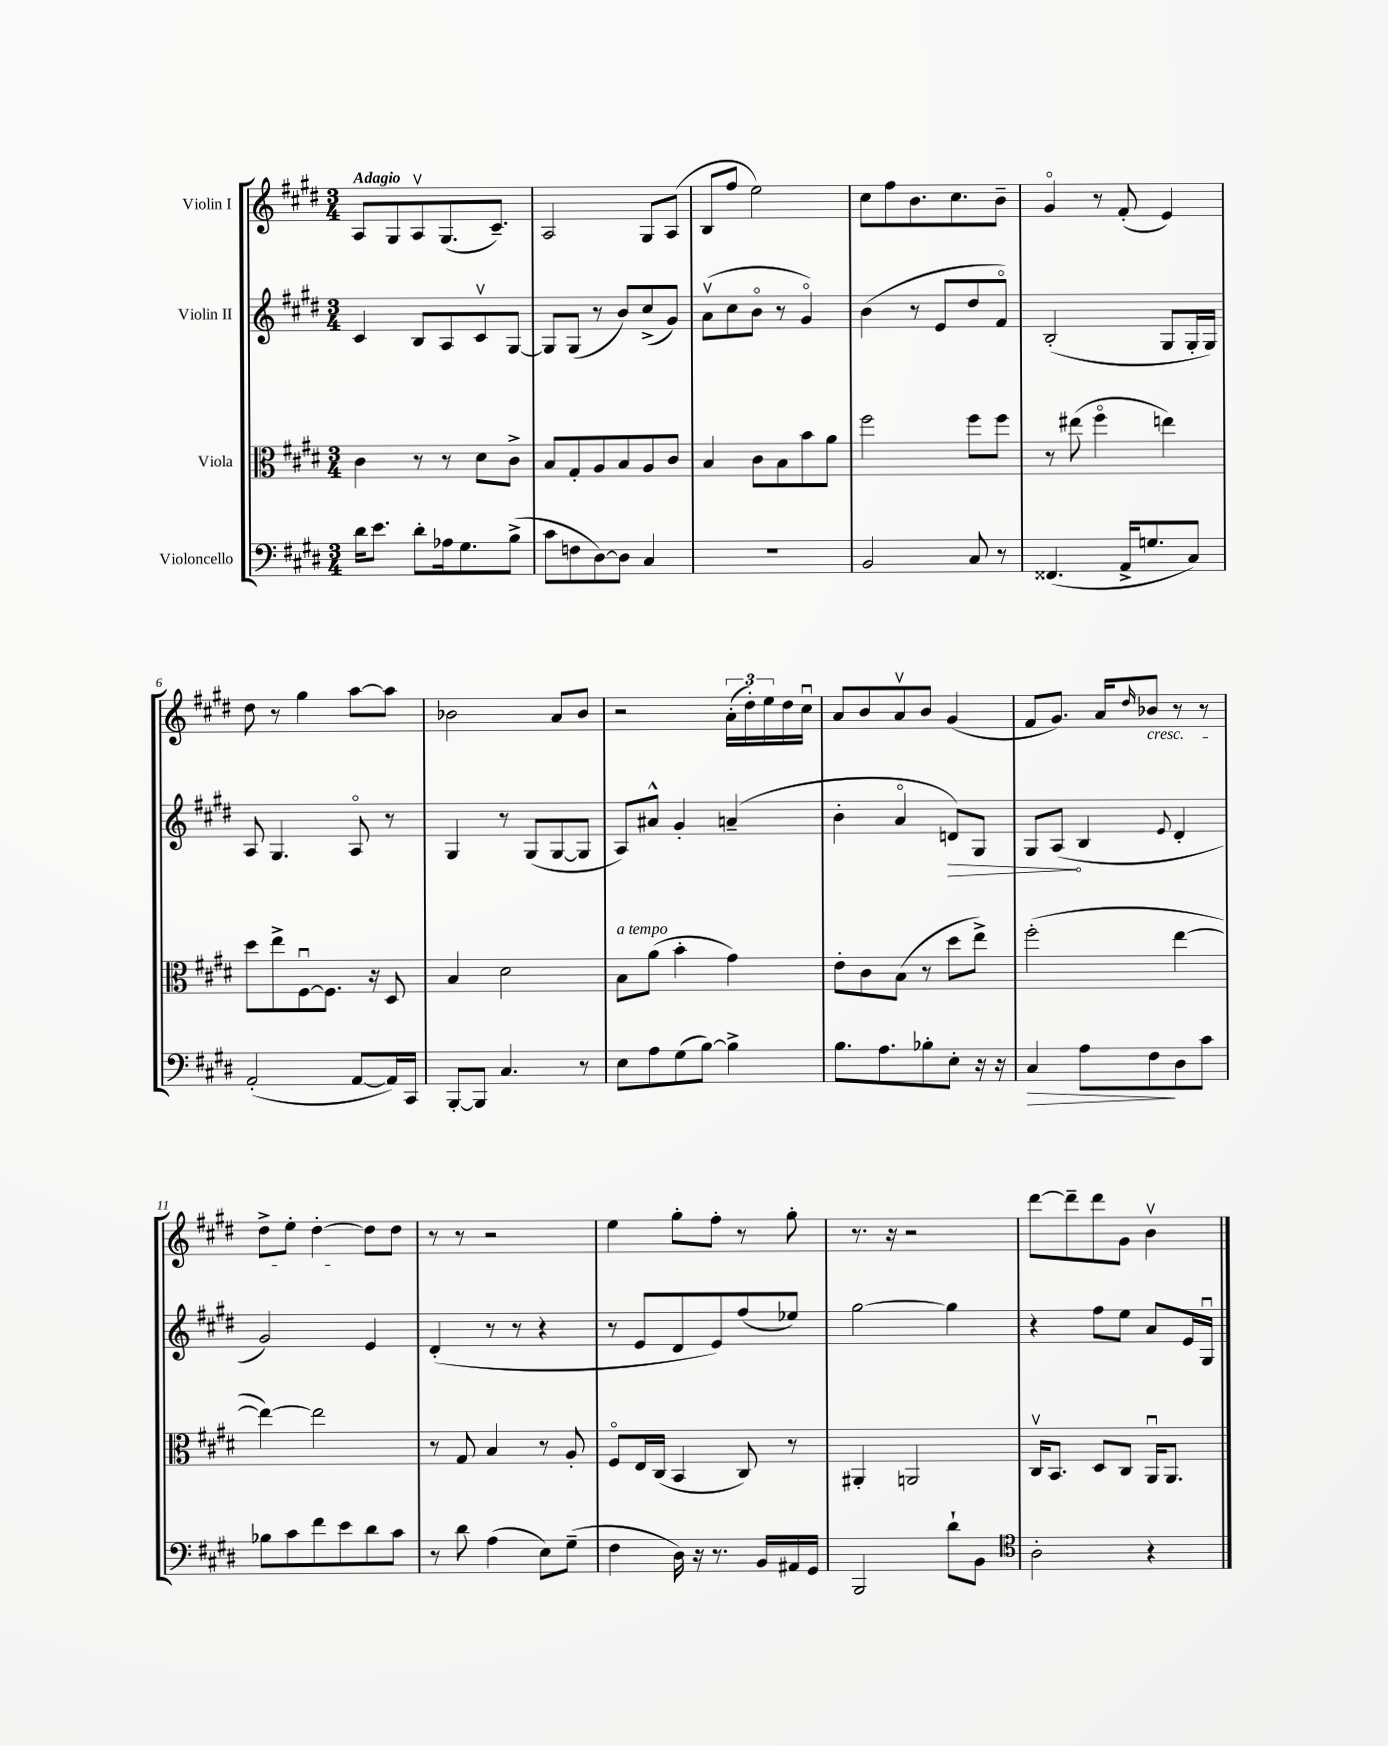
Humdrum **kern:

**kern	**kern	**kern	**kern
*staff4	*staff3	*staff2	*staff1
*clefF4	*clefC3	*clefG2	*clefG2
*k[f#c#g#d#]	*k[f#c#g#d#]	*k[f#c#g#d#]	*k[f#c#g#d#]
*M3/4	*M3/4	*M3/4	*M3/4
16d#	4c#	4c#	8A
8.e	.	.	.
.	.	.	8G#
8d#'	8r	8B	8Av
16A-	8r	8A	(8.G#
8.G#	.	.	.
.	8d#	8c#v	.
.	.	.	8.c#~)
(8B^	8c#^	[8G#	.
=	=	=	=
8c#	8B	8G#]	2A
8F	8G#'	(8G#	.
[8D#)	8A	8r	.
8D#]	8B	8b)	.
4C#	8A	(8cc#^	8G#
.	8c#	8g#)	(8A
=	=	=	=
2.r	4B	(8av	8B
.	.	8cc#	8ff#
.	8c#	8bo	2ee)
.	8B	8r	.
.	8b	4g#o)	.
.	8a	.	.
=	=	=	=
2BB	2ff#	(4b	8cc#
.	.	.	8ff#
.	.	8r	8.b
.	.	8e	.
.	.	.	8.cc#
8C#	8ff#	8dd#	.
8r	8ff#	8f#o)	8b~
=	=	=	=
(4.FF##	8r	(2B'	4g#o
.	(8ee#	.	.
.	4ff#o	.	8r
16AA^	.	.	(8f#'
8.G	.	.	.
.	4ee)	8G#	4e)
8C#)	.	16G#'	.
.	.	16G#)	.
=	=	=	=
(2AA'	8dd#	8A	8dd#
.	8ee^	4.G#	8r
.	[8F#u	.	4gg#
.	8.F#]	.	.
[8AA	.	8Ao	[8aa
.	16r	.	.
16AA])	8D#	8r	8aa]
16CC#	.	.	.
=	=	=	=
[8BBB'	4B	4G#	2b-
8BBB]	.	.	.
4.C#	2d#	8r	.
.	.	(8G#	.
.	.	[8G#	8a
8r	.	8G#]	8b-
=	=	=	=
8E	8B	8A)	2r
8A	(8a	8a#^^	.
(8G#	4b'	4g#'	.
[8B)	.	.	.
4B^]	4g#)	(4a~	(24a'
.	.	.	24dd#')
.	.	.	24ee
.	.	.	16dd#
.	.	.	16cc#u
=	=	=	=
8.B	8e'	4b'	8a
.	8c#	.	8b
8.A	.	.	.
.	(8B	4ao	8av
8B-'	8r	.	8b
8E'	8dd#	8d)	(4g#
16r	8ee^)	8G#	.
16r	.	.	.
=	=	=	=
4C#	(2ff#'	8G#	8f#
.	.	(8A	8.g#)
8A	.	4B	.
.	.	.	16a
.	.	.	16qqdd#
8F#	.	.	8b-
.	.	8qqe	.
8D#	[4ee	4d#'	8r
8c#	.	.	8r
=	=	=	=
8B-	4ee_)	2g#)	8dd#^
8c#	.	.	8ee'
8f#	2ee]	.	[4dd#'
8e	.	.	.
8d#	.	4e	8dd#]
8c#	.	.	8dd#
=	=	=	=
8r	8r	(4d#'	8r
8d#	8G#	.	8r
(4A	4B	8r	2r
.	.	8r	.
8E)	8r	4r	.
(8G#~	8A'	.	.
=	=	=	=
4F#	8F#o	8r	4ee
.	16E	8e	.
.	(16C#	.	.
16D#)	4BB	8d#	8gg#'
16r	.	.	.
8.r	.	8e)	8ff#'
.	8C#)	(8ff#	8r
16BB	.	.	.
16AA#	8r	8ee-)	8gg#'
16GG#	.	.	.
=	=	=	=
2BBB	4AA#'	[2gg#	8.r
.	.	.	16r
.	2AA	.	2r
8d#`	.	4gg#]	.
8BB	.	.	.
=	=	=	=
*clefC4	*	*	*
2A'	16C#v	4r	[8ddd#
.	8.BB	.	.
.	.	.	8ddd#~]
.	8D#	8ff#	8ddd#
.	8C#	8ee	8g#
4r	16AAu	8a	4bv
.	8.AA	.	.
.	.	16e	.
.	.	16G#u	.
==	==	==	==
*-	*-	*-	*-
